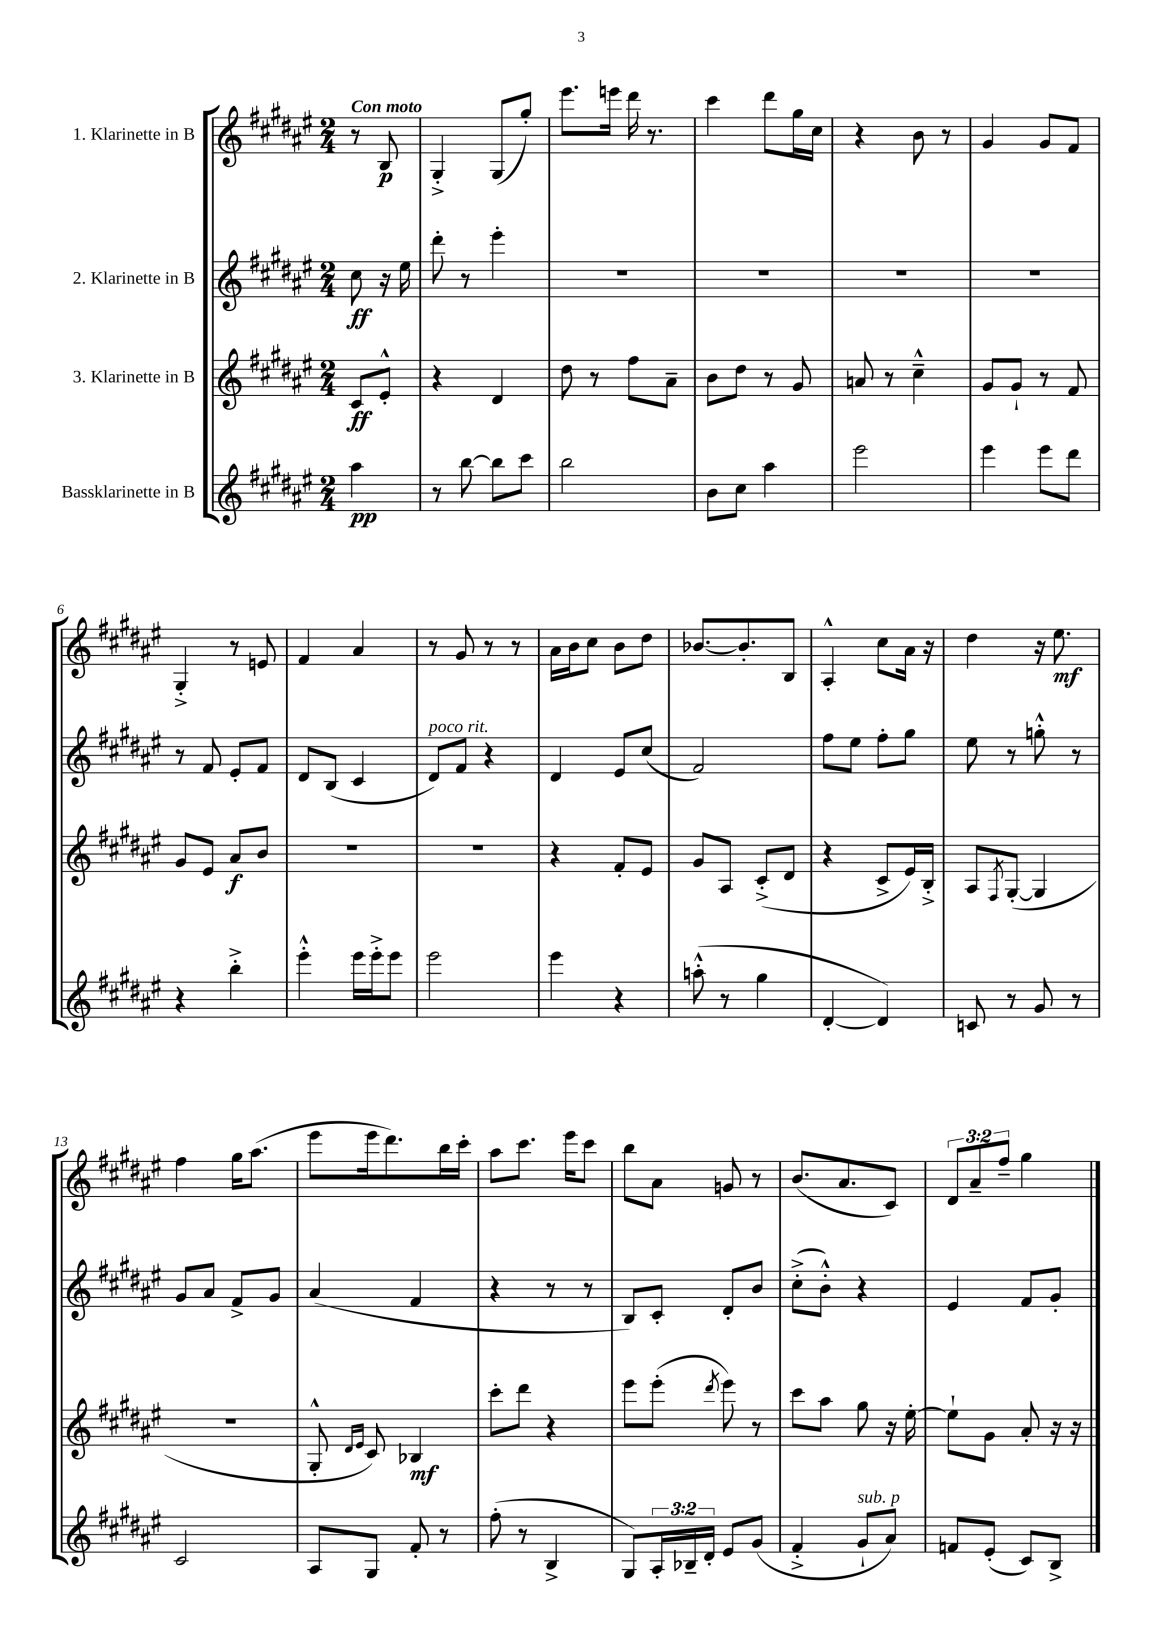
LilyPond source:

<<
\new StaffGroup <<
\new Staff = "s0" \with { instrumentName = "1. Klarinette in B" } {
    \clef treble \key fis \major \numericTimeSignature \time 2/4 \override Staff.TupletNumber.text = #tuplet-number::calc-fraction-text \partial 4 \tempo "Con moto"
    r8 b8\p |
    gis4-.-> gis8( gis''8-.) |
    eis'''8. e'''16 dis'''16 r8. |
    cis'''4 dis'''8 gis''16 cis''16 |
    r4 b'8 r8 |
    gis'4 gis'8 fis'8 |
    gis4-.-> r8 e'8 |
    fis'4 ais'4 |
    r8 gis'8 r8 r8 |
    ais'16 b'16 cis''8 b'8 dis''8 |
    bes'8.~ bes'8.-. b8 |
    ais4-.-^ cis''8 ais'16 r16 |
    dis''4 r16 eis''8.\mf |
    fis''4 gis''16 ais''8.( |
    eis'''8 eis'''16 dis'''8.) b''16 cis'''16-. |
    ais''8 cis'''8. eis'''16 cis'''8 |
    b''8 ais'8 g'8 r8 |
    b'8.( ais'8. cis'8) |
    \tuplet 3/2 { dis'8 ais'8-- fis''8-- } gis''4 \bar "|." |
}
\new Staff = "s1" \with { instrumentName = "2. Klarinette in B" } {
    \clef treble \key fis \major \numericTimeSignature \time 2/4 \partial 4
    cis''8\ff r16 eis''16 |
    dis'''8-. r8 eis'''4-. |
    R2 |
    R2 |
    R2 |
    R2 |
    r8 fis'8 eis'8-. fis'8 |
    dis'8 b8( cis'4 |
    dis'8^\markup { \italic "poco rit." }) fis'8 r4 |
    dis'4 eis'8 cis''8( |
    fis'2) |
    fis''8 eis''8 fis''8-. gis''8 |
    eis''8 r8 g''8-.-^ r8 |
    gis'8 ais'8 fis'8-> gis'8 |
    ais'4( fis'4 |
    r4 r8 r8 |
    b8) cis'8-. dis'8-. b'8 |
    cis''8-.->( b'8-.-^) r4 |
    eis'4 fis'8 gis'8-. \bar "|." |
}
\new Staff = "s2" \with { instrumentName = "3. Klarinette in B" } {
    \clef treble \key fis \major \numericTimeSignature \time 2/4 \partial 4
    cis'8\ff eis'8-.-^ |
    r4 dis'4 |
    dis''8 r8 fis''8 ais'8-- |
    b'8 dis''8 r8 gis'8 |
    a'8 r8 cis''4---^ |
    gis'8 gis'8-! r8 fis'8 |
    gis'8 eis'8 ais'8\f b'8 |
    R2 |
    R2 |
    r4 fis'8-. eis'8 |
    gis'8 ais8 cis'8-.->( dis'8 |
    r4 cis'8-> eis'16) b16-.-> |
    ais8 \acciaccatura { fis8 } gis8~-.( gis4 |
    R2 |
    gis8-.-^ \grace { dis'16 eis'16 } cis'8) bes4\mf |
    cis'''8-. dis'''8 r4 |
    eis'''8 eis'''8-.( \acciaccatura { dis'''8 } eis'''8) r8 |
    cis'''8 ais''8 gis''8 r16 eis''16~-. |
    eis''8-! gis'8 ais'8-. r16 r16 \bar "|." |
}
\new Staff = "s3" \with { instrumentName = "Bassklarinette in B" } {
    \clef treble \key fis \major \numericTimeSignature \time 2/4 \override Staff.TupletNumber.text = #tuplet-number::calc-fraction-text \partial 4
    ais''4\pp |
    r8 b''8~ b''8 cis'''8 |
    b''2 |
    b'8 cis''8 ais''4 |
    eis'''2 |
    eis'''4 eis'''8 dis'''8 |
    r4 b''4-.-> |
    eis'''4-.-^ eis'''16 eis'''16-.-> eis'''8 |
    eis'''2 |
    eis'''4 r4 |
    a''8-.-^( r8 gis''4 |
    dis'4~-. dis'4) |
    c'8 r8 gis'8 r8 |
    cis'2 |
    ais8 gis8 fis'8-. r8 |
    fis''8-.( r8 b4-> |
    gis8) \tuplet 3/2 { ais16-. bes16-- dis'16-. } eis'8 gis'8( |
    fis'4-.-> gis'8-!^\markup { \italic "sub. p" } ais'8) |
    f'8 eis'8-.( cis'8) b8-> \bar "|." |
}
>>
>>
